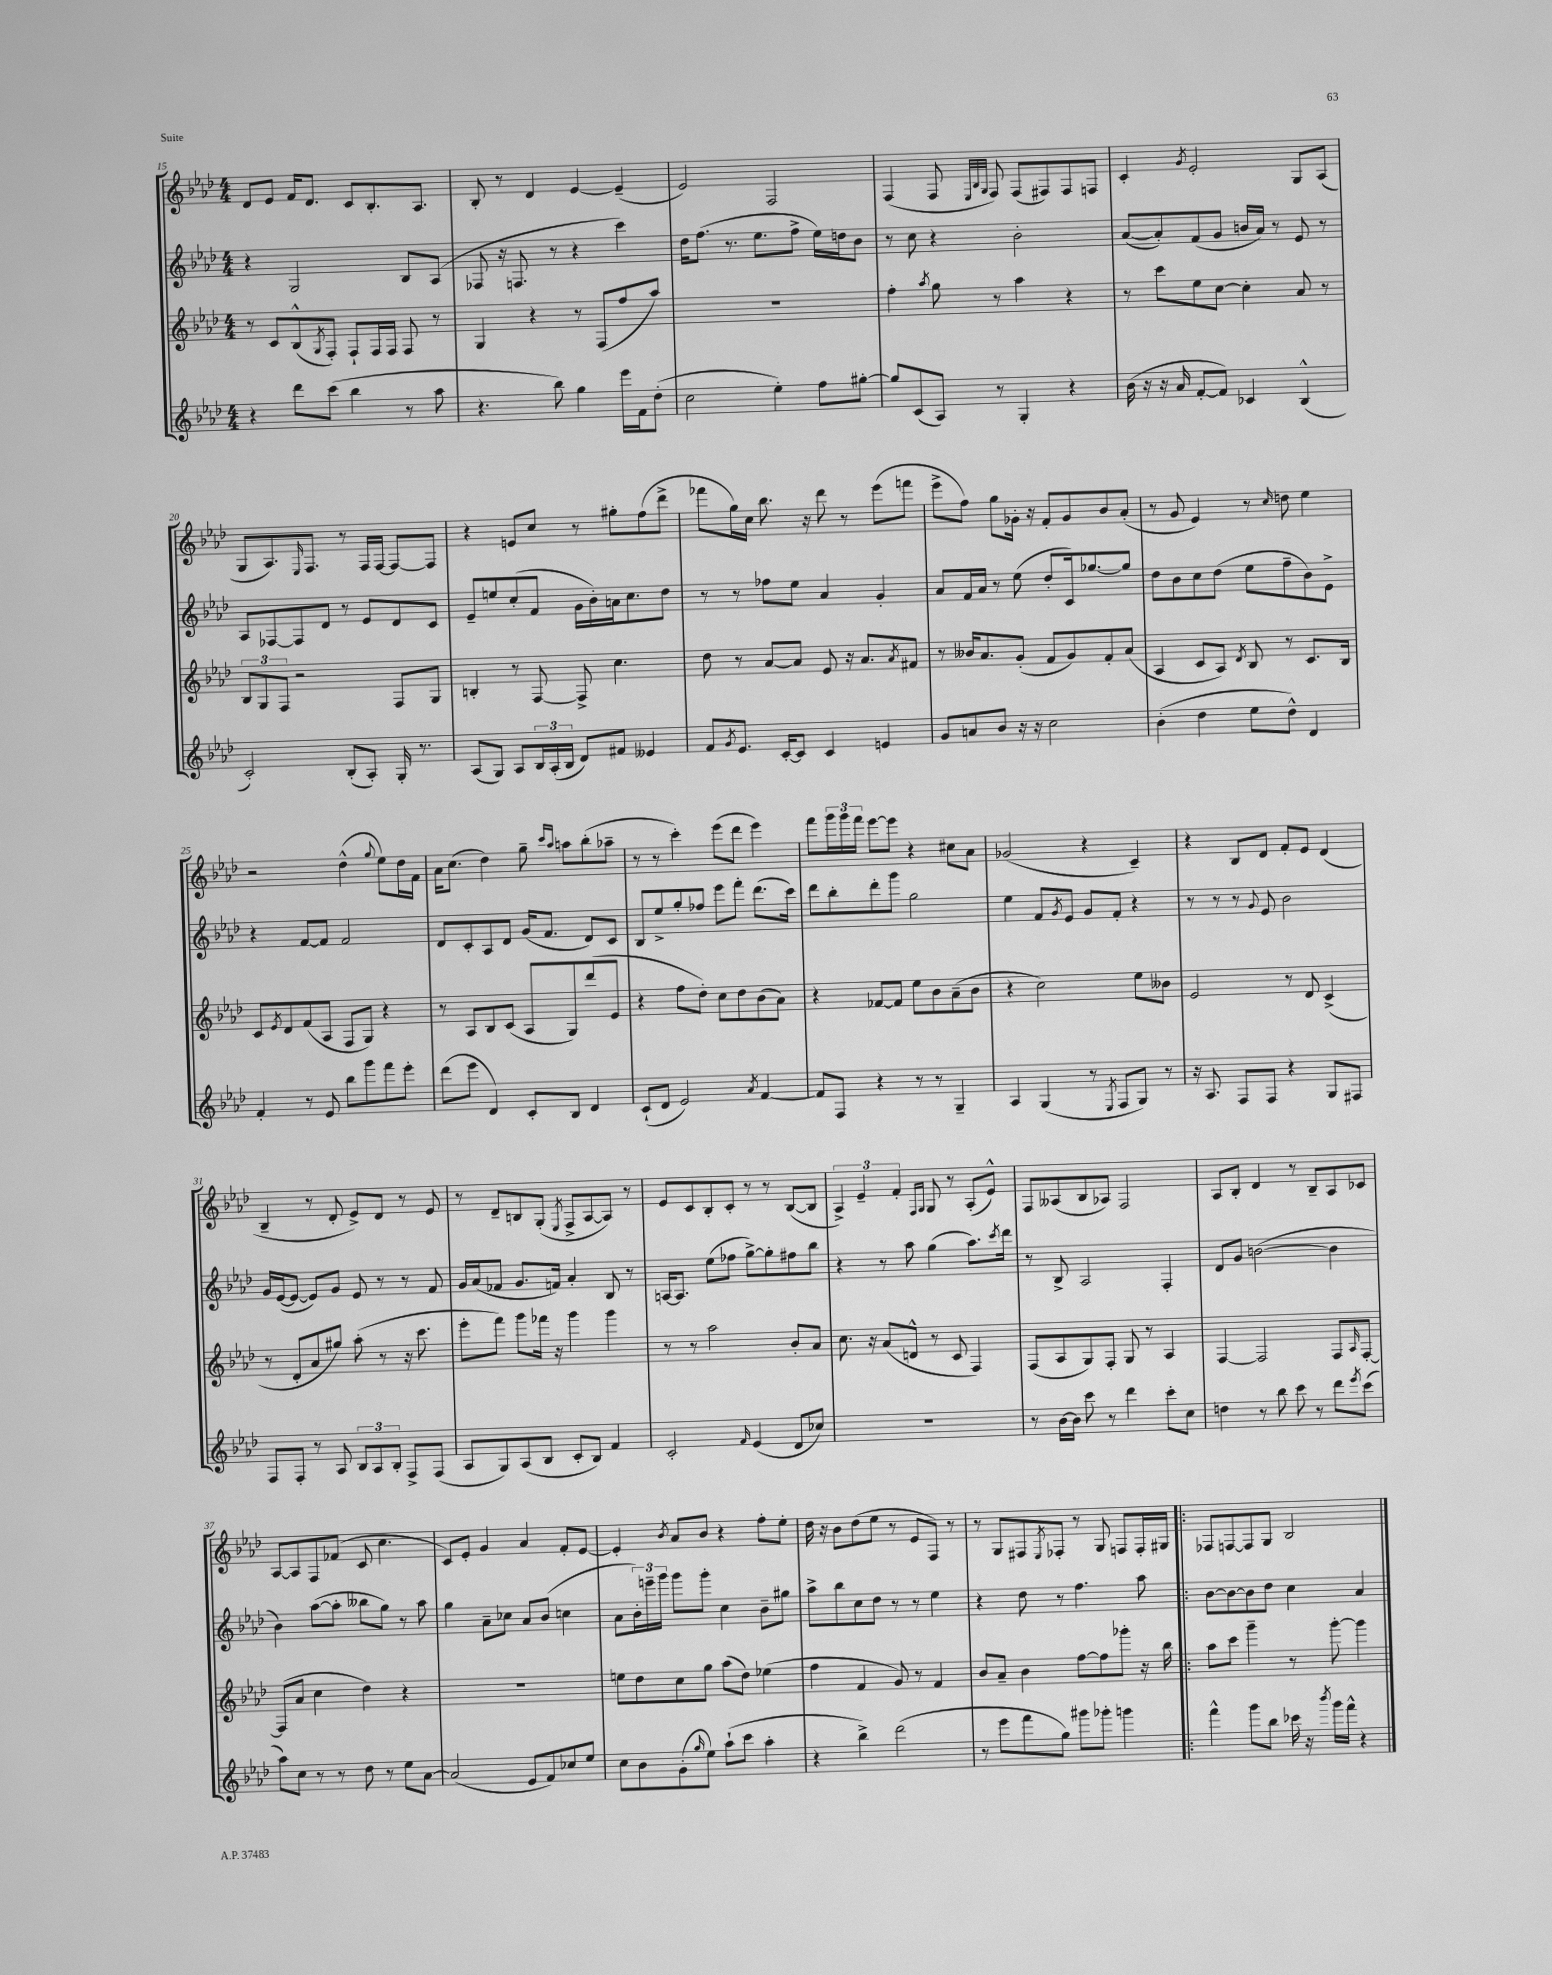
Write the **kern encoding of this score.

**kern	**kern	**kern	**kern
*staff4	*staff3	*staff2	*staff1
*clefG2	*clefG2	*clefG2	*clefG2
*k[b-e-a-d-]	*k[b-e-a-d-]	*k[b-e-a-d-]	*k[b-e-a-d-]
*M4/4	*M4/4	*M4/4	*M4/4
4r	8r	4r	8d-
.	8c	.	8e-
8ddd-	(8B-^^	2G	16f
.	.	.	8.d-
.	8qG	.	.
(8ccc	8F')	.	.
4bb-	8F`	.	8c
.	16F	.	8.B-'
.	16F	.	.
8r	8F	8B-	.
.	.	.	8.A-
8aa-	8r	(8A-	.
=	=	=	=
4.r	4G	8F-	8B-'
.	.	16r	8r
.	.	8.F	.
.	4r	.	4d-
8bb-)	.	8r	.
4gg	8r	4r	[4e-
.	(8F	.	.
16eee-	8ff	4ccc)	(4e-~]
16f	.	.	.
(8dd-'	8aa-)	.	.
=	=	=	=
2cc	1r	16dd-	2e-)
.	.	(8.ff	.
.	.	8.r	.
.	.	8.ee-	.
4ee-')	.	.	2F
.	.	8ff^	.
8ff	.	16ee-)	.
.	.	16dd	.
[8gg#'	.	8b-	.
=	=	=	=
8gg#]	4ff'	8r	(4F
(8c	.	8cc	.
.	8qaa-	.	.
8A-)	8gg	4r	8F
.	.	.	32qqE-
.	.	.	32qqB-
.	.	.	32qqG
8r	8r	.	8F)
4G'	4aa-	2b-'	(8F
.	.	.	8F#)
4r	4r	.	8F#
.	.	.	8F
=	=	=	=
(16b-	8r	([8a-	4c'
16r	.	.	.
16r	8ccc	8a-'])	.
16a-	.	.	.
.	.	.	8qg
[8f'	8ee-	(8f	2e-'
8f])	[8cc	8g	.
4c-	4cc']	16b	.
.	.	16a-)	.
.	.	8r	.
(4B-^^	8a-	8e-	8G
.	8r	8r	(8A-
=	=	=	=
2c')	12B-	8A-	8G
.	12G	.	.
.	.	[8F-	8.A-)
.	12F	.	.
.	2r	8F-]	.
.	.	.	16qqE-
.	.	.	8.F
.	.	8d-	.
(8B-'	.	8r	8r
8A-')	.	8e-	16F
.	.	.	[16F
16G'	8F	8d-	8F_
8.r	.	.	.
.	8G	8c	8F]
=	=	=	=
(8A-	4B'	8e-~	4r
8G)	.	8ee	.
8A-	8r	(8cc'	8e
24B-	[8F	8f	8cc
(24A-'	.	.	.
24B-	.	.	.
8d-)	8F^]	16g	8r
.	.	16b-')	.
8f#	4.cc	16a	8gg#'
.	.	8.cc	.
4e--	.	.	(8ff
.	.	8dd-	8ddd-^
=	=	=	=
8f	8dd-	8r	8fff-
8qg	.	.	.
8.e-	8r	8r	16gg)
.	.	.	16cc
.	[8a-	8ff-	8.bb-
[16c'	.	.	.
8c]	8a-]	8ee-	.
.	.	.	16r
4c	8e-	4a-	8ddd-
.	16r	.	8r
.	8.a-	.	.
4e	.	4g'	(8eee-
.	8qa-	.	.
.	8f#	.	8fff
=	=	=	=
8g	8r	8a-	8eee-^
8a	16b--	16f	8ff)
.	8.a-	16a-	.
8b-	.	8r	8gg
16r	(8g'	(8ee-	16g-'
16r	.	.	16r
2cc	8f	8dd-'	8f'
.	8g)	16c)	8g-
.	.	[8.gg-	.
.	8f'	.	8b-
.	(8a-	8gg-]	(8a-'
=	=	=	=
(4b-'	4A-	8dd-	8r
.	.	8b-	8g
4dd-	8c	8cc	4e-)
.	8A-)	(8dd-	.
.	8qd-	.	.
8ee-	8B-	8ee-	8r
.	.	.	16qqcc
8dd-^^)	8r	8ff~	8dd
4d-	8.c	8b-)	4ee-
.	.	8e-^	.
.	16B-	.	.
=	=	=	=
4f'	8c	4r	2r
.	8qe-	.	.
.	8d-	.	.
8r	(8f	[8f	.
8e-	8A-	8f]	.
8bb-	8F	2f	(4dd-^^
8ggg	8G)	.	.
.	.	.	8qqgg
8fff	4r	.	8ee-)
8eee-'	.	.	16dd-
.	.	.	16f
=	=	=	=
(8ddd-	8r	8d-	16a-
.	.	.	(8.cc
8eee-	8A-	8c'	.
4d-)	8B-	8A-	4dd-)
.	(8c	8d-	.
8c'	8A-	(16g	8gg~
.	.	8.f	.
.	.	.	16qqccc
.	.	.	16qqaa-
8B-	8G)	.	8aa
4d-	(8ddd-	8d-)	(8bb-'
.	8e-	8c	8aa-~
=	=	=	=
(8c`	4r	8B-	8r
8d-	.	8ee-^	8r
2e-)	8ff	8gg'	4ccc')
.	8dd-')	8ff-	.
.	8cc	8eee-	(8eee-
.	8dd-	8fff'	8ddd-
8qa-	.	.	.
[4f	(8b-	(8.ddd-	4eee-)
.	8a-)	.	.
.	.	16ccc)	.
=	=	=	=
8f]	4r	8ddd-	8fff
8F	.	8bb-'	24ggg
.	.	.	24ggg
.	.	.	24fff
4r	[8f-	8ddd-'	[8eee-
.	8f-]	8ggg	8eee-]
8r	8ee-	2gg	4r
8r	8b-	.	.
4G~	(8a-~	.	8cc#
.	8b-	.	8a-
=	=	=	=
4A-	4r	4ee-	(2g-
(4G	2cc)	8f	.
.	.	8qg	.
.	.	8e-	.
8r	.	8g	4r
8qE-	.	.	.
8F	.	8f'	.
8G)	8ee-	4r	4c~)
8r	8b--	.	.
=	=	=	=
16r	2e-	8r	4r
8.A-	.	.	.
.	.	8r	.
8F	.	8r	8B-
.	.	8qqg	.
8F	.	8e-	8d-
4r	8r	2b-	8f'
.	8d-	.	8e-
8G	(4c^	.	(4d-
8F#	.	.	.
=	=	=	=
8F	8r	16g	4B-~
.	.	([16e-	.
8F'	8d-'	8e-_	.
8r	8a-	8e-])	8r
8A-	8gg#)	8g	8d-'
12B-	(8aa-'	8e-	8e-^)
12A-	.	.	.
.	8r	8r	8d-
12B-'	.	.	.
8F^	16r	8r	8r
.	8.ccc	.	.
(8F	.	8f	8e-
=	=	=	=
8A-	8eee-'	16g	8r
.	.	(16a-	.
8G)	8fff)	8f-	8d-~
(8A-	8ggg	8.g	8B
8B-	16fff-	.	(8G'
.	16r	16f)	.
.	.	.	8qE-
8c'	4ggg	4a-'	8F^
8B-)	.	.	[8A-
4f	4ggg	8B-	8A-])
.	.	8r	8r
=	=	=	=
2c'	8r	[16A	8e-
.	.	8.A]	.
.	8r	.	8c
.	2aa-	(8ee-	8B-'
.	.	8ff-	8c'
16qqf	.	.	.
(4e-	.	[8gg^)	8r
.	.	8gg']	8r
8d-	8b-'	8ff#	([8B-
8cc-)	8a-	8bb-	8B-]
=	=	=	=
1r	8.cc	4r	6A-^)
.	.	.	6e-~
.	16r	.	.
.	(8a-	8r	.
.	.	.	6f'
.	8d^^	8aa-	.
.	.	.	16qqF
.	.	.	16qqG
.	8r	(4gg	8G
.	8c	.	8r
.	4F)	8.aa-)	(8A-'
.	.	.	8e-^^)
.	.	8qccc	.
.	.	16ddd-	.
=	=	=	=
8r	(8F	8r	8F
[16b-	8A-	8B-^	(8A--
16b-]	.	.	.
8ccc	8G)	2A-	8B-
8r	8F'	.	8A-)
4ddd-	8G	.	2F
.	8r	.	.
8ccc'	4A-	4F'	.
8cc	.	.	.
=	=	=	=
4dd	[4F	8d-	8A-
.	.	8g	8B-'
8r	2F]	([2b	4d-
8bb-	.	.	.
8ccc	.	.	8r
8r	.	.	8B-~
8ddd-	8F	4b]	8A-
8qeee-	16qqA-	.	.
(8ccc	[8F'	.	8c-
=	=	=	=
8aa-)	(8F]	4b-)	[8A-
8cc	8a-	.	8A-]
8r	4cc	([8aa-	8F
8r	.	8aa-']	(8f-
8dd-	4dd-)	8bb--	8c
8r	.	8gg)	4.cc
8ee-	4r	8r	.
[8a-	.	8aa-	.
=	=	=	=
(2a-]	1r	4gg	8c)
.	.	.	8e-'
.	.	8a-~	4g
.	.	8cc-	.
8e-	.	8a-	4a-
8f)	.	(8b-	.
8cc-	.	4cc	8f'
8ee-	.	.	[8e-
=	=	=	=
8cc	8ee	8a-	4e-']
8b-	8dd-	24b-')	.
.	.	24eee~	.
.	.	24ggg	.
.	.	.	8qb-
(8g'	8cc	8ggg	8a-
16qqgg	.	.	.
8ee-)	8gg	8ggg'	8b-
(8aa-`	(8aa-	4cc	4r
8ccc	8dd-)	.	.
4aa-'	(4ee-	8b-~	8ff'
.	.	8gg#	8ee-'
=	=	=	=
4r	4ff	8aa-^	16dd-
.	.	.	16r
.	.	8bb-	8b-
4bb-^)	4f	8cc	(8dd-
.	.	8dd-	8ee-
(2ddd-	8g)	8r	8r
.	8r	8r	8e-
.	4f	4ee-	8F)
.	.	.	8r
=	=	=	=
8r	8b-	4r	8r
8eee-	8a-~	.	8G
8fff	4b-	8dd-	8F#
.	.	.	8qE-
8gg)	.	8r	8F-'
8ggg#	[8ff	4.ff	8r
8ggg-'	8ff]	.	8G
4ggg	8ggg-'	.	8F
.	16r	8aa-	16F'
.	16bb-	.	16G#
=!|:	=!|:	=!|:	=!|:
4fff^^	8aa-	[8b-	8F-
.	8ccc	8b-_	[8F
8ggg	4ggg~	8b-]	8F]
8bb-	.	8dd-	8G
16ccc-	8r	4cc	2B-
16r	.	.	.
8qbbb-	.	.	.
16ggg	[8ggg'	.	.
16fff^^	.	.	.
4r	4ggg]	4a-	.
==	==	==	==
*-	*-	*-	*-
